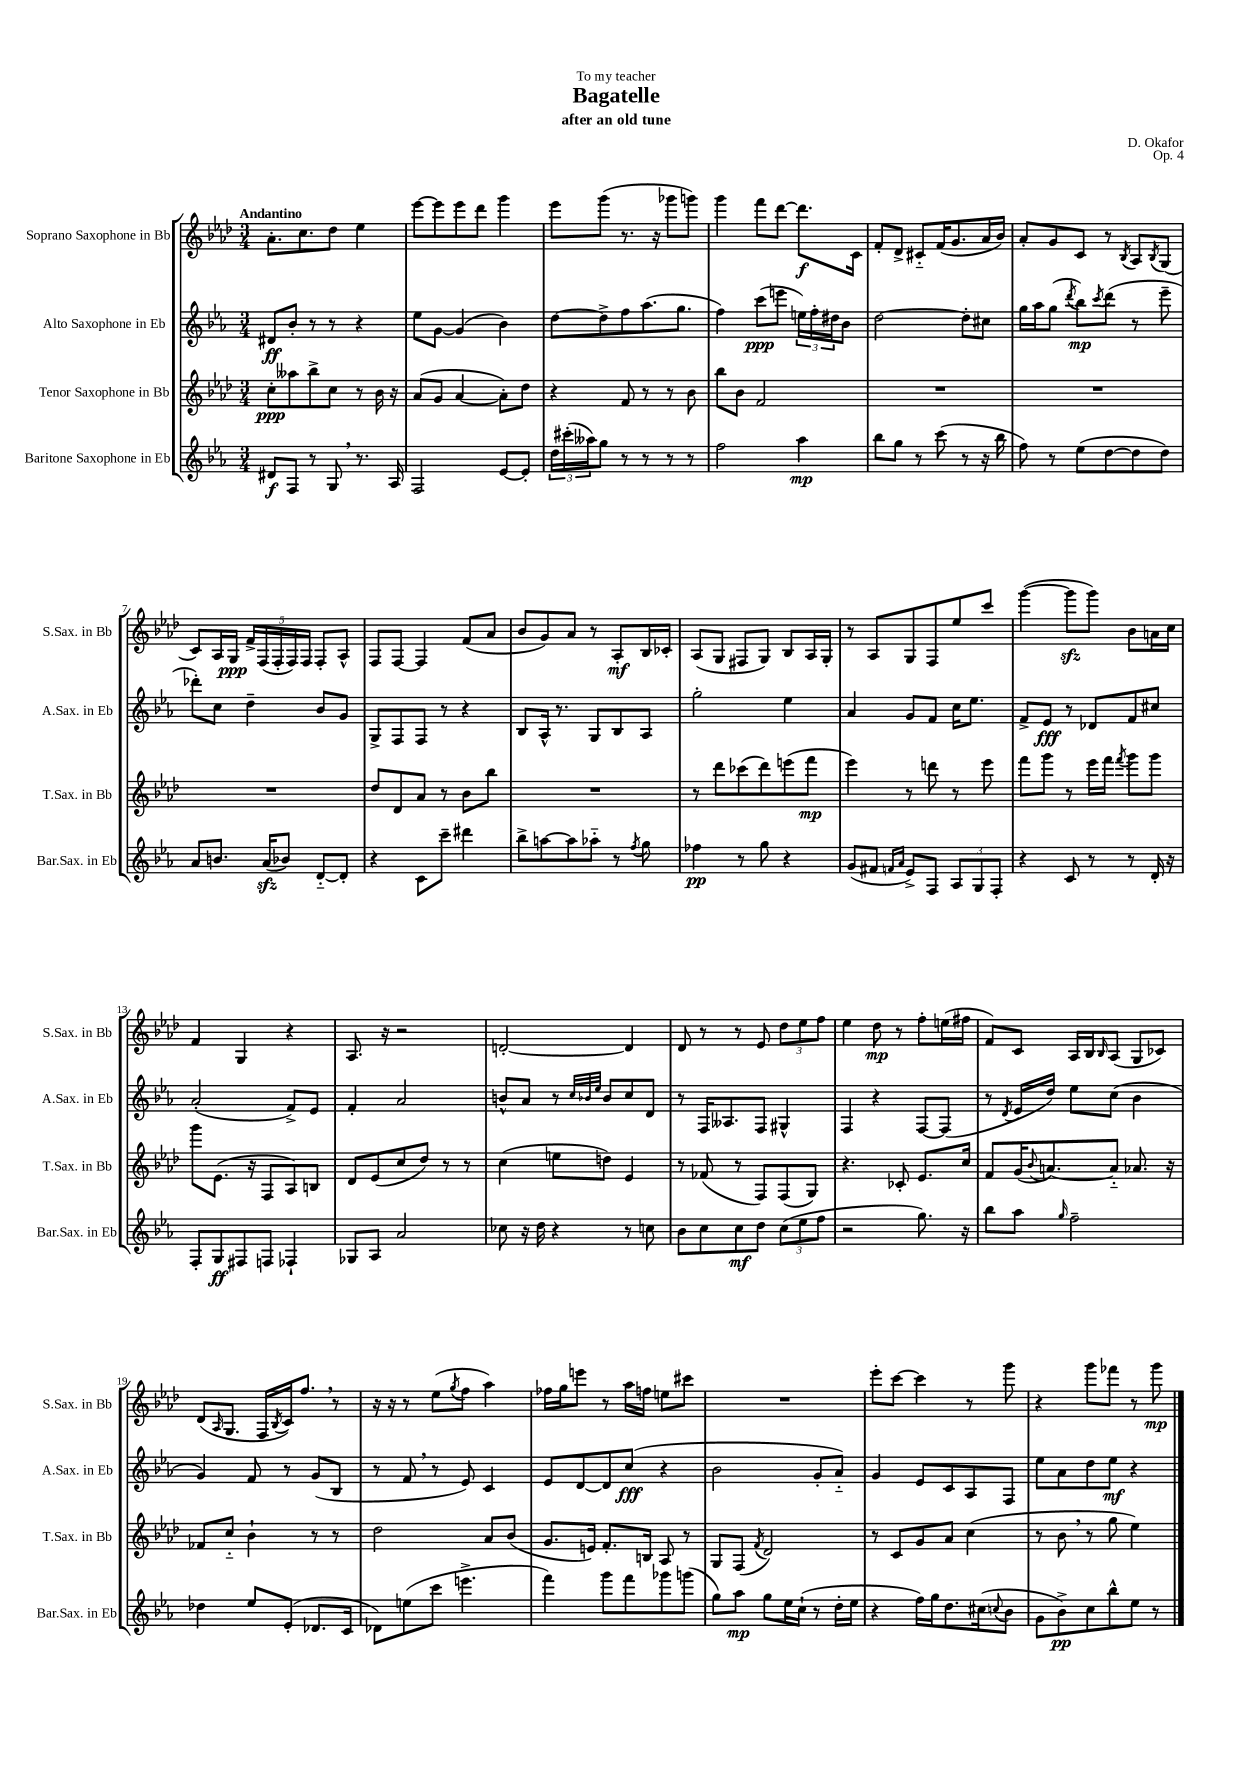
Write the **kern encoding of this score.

**kern	**kern	**kern	**kern
*staff4	*staff3	*staff2	*staff1
*clefG2	*clefG2	*clefG2	*clefG2
*k[b-e-a-]	*k[b-e-a-d-]	*k[b-e-a-]	*k[b-e-a-d-]
*M3/4	*M3/4	*M3/4	*M3/4
8d#	8cc'	8d#	8.a-'
8F	8aa--	8b-'	.
.	.	.	8.cc
8r	8bb-^	8r	.
8G	8cc	8r	8dd-
8.r	8r	4r	4ee-
.	16b-	.	.
16A-	16r	.	.
=	=	=	=
2F	(8a-	8ee-	[8eee-
.	8g	[8g	8eee-]
.	[4a-	(4g]	8eee-
.	.	.	8ddd-
[8e-	8a-'])	4b-)	4ggg
8e-']	8dd-	.	.
=	=	=	=
24dd	4r	[8dd	8eee-
(24ccc#'	.	.	.
24aa--)	.	.	.
8gg	.	8dd^]	(8ggg
8r	8f	8ff	8.r
8r	8r	(8.aa-	.
.	.	.	16r
8r	8r	.	8ggg-
.	.	8.gg	.
8r	8b-	.	8ggg)
=	=	=	=
2ff	8bb-	4ff)	4ggg
.	8b-	.	.
.	2f	(8ccc	8fff
.	.	8eee	[8ddd-
4aa-	.	24ee)	8.ddd-]
.	.	24ff'	.
.	.	24dd#	.
.	.	8b-	.
.	.	.	16c
=	=	=	=
8bb-	2.r	[2dd	8f'
8gg	.	.	8d-^
8r	.	.	8c#'~
(8ccc	.	.	(16f
.	.	.	8.g
8r	.	8dd']	.
16r	.	8cc#	16a-
16bb-	.	.	16b-)
=	=	=	=
8ff)	2.r	16gg	8a-'
.	.	16aa-	.
8r	.	(8gg	8g
.	.	8qddd	.
(8ee-	.	8bb-)	8c
.	.	8qccc	.
[8dd	.	(8ddd	8r
.	.	.	8qB-
8dd]	.	8r	8A-
.	.	.	8qB-
8dd)	.	8eee-~	(8G
=	=	=	=
8a-	2.r	8ddd-')	8c)
8.b	.	8cc	16A-
.	.	.	16G
.	.	4dd~	20f^
.	.	.	(20F
(16a-	.	.	.
.	.	.	20F'
8b-)	.	.	.
.	.	.	20F)
.	.	.	20F
[8d'~	.	8b-	8F'
8d']	.	8g	8A-^^
=	=	=	=
4r	8dd-	8G^	8F
.	8d-	8F	[8F
8c	8a-	8F	4F]
8ccc~	8r	8r	.
4ddd#	8b-	4r	(8f
.	8bb-	.	8a-
=	=	=	=
8bb-^	2.r	8B-	8b-
[8aa	.	16A-^^	8g)
.	.	8.r	.
8aa]	.	.	8a-
8aa-'~	.	8G	8r
8r	.	8B-	8A-'
8qff	.	.	.
8gg	.	8A-	16B-
.	.	.	16c-'
=	=	=	=
4ff-	8r	2gg'	(8A-
.	8ddd-	.	8G
8r	(8ccc-	.	8F#
8gg	8ddd-)	.	8G)
4r	(8eee	4ee-	8B-
.	8fff	.	16A-
.	.	.	16G'
=	=	=	=
(8g	4eee-)	4a-	8r
8f#	.	.	8A-
16qqf	.	.	.
16qqa-	.	.	.
8e-^)	8r	8g	8G
8F	8ddd	8f	8F
12A-	8r	16cc	8ee-
.	.	8.ee-	.
12G	.	.	.
.	8eee-	.	8ccc
12F'	.	.	.
=	=	=	=
4r	8fff	8f^	([4ggg
.	8ggg	8e-	.
8c	8r	8r	8ggg]
8r	16eee-	8d-	8ggg)
.	16fff	.	.
.	8qfff	.	.
8r	8ggg	8f	8b-
16d'	8ggg	8cc#	16a
16r	.	.	16cc
=	=	=	=
8F'	8ggg	(2a-'	4f
8G	(8.e-	.	.
8F#	.	.	4G
.	16r	.	.
8F	8F	.	.
4F-`	8A-)	8f^)	4r
.	8B	8e-	.
=	=	=	=
8G-	8d-	4f'	8.A-
8A-	(8e-	.	.
.	.	.	16r
2a-	8cc	2a-	2r
.	8dd-)	.	.
.	8r	.	.
.	8r	.	.
=	=	=	=
8cc-	(4cc	8b^^	[2d'
16r	.	8a-	.
16dd	.	.	.
4r	8ee	8r	.
.	.	32qqcc	.
.	.	32qqb-	.
.	.	32qqee-	.
.	8dd)	8b-	.
8r	4e-	8cc	4d]
8cc	.	8d	.
=	=	=	=
8b-	8r	8r	8d-
8cc	(8f-	16F	8r
.	.	8.A--	.
8cc	8r	.	8r
8dd	8F)	8F	8e-
(12cc	(8F	4G#^^	12dd-
12ee-	.	.	12ee-
.	8G)	.	.
12ff	.	.	12ff
=	=	=	=
2r	4.r	4F	4ee-
.	.	4r	8dd-
.	8c-'	.	8r
8.gg)	8.e-	[8F	8ff'
.	.	(8F]	(16ee
16r	16cc	.	16ff#
=	=	=	=
8bb-	8f	8r	8f)
.	.	8qd	.
8aa-	(16g	16e-	8c
.	8qqb-	.	.
.	[8.a)	16dd)	.
16qqgg	.	.	.
2ff~	.	8ee-	16A-
.	.	.	16B-
.	.	.	16qqB-
.	8a'~]	(8cc	(8A-
.	8.a-	4b-	8G
.	.	.	8c-)
.	16r	.	.
=	=	=	=
4dd-	8f-	4g)	(8d-
.	.	.	16qqA-
.	8cc'~	.	8.G
8ee-	4b-`	8f	.
.	.	.	16F
.	.	.	8qB-
(8e-'	.	8r	16c)
.	.	.	8.ff
8.d-	8r	(8g	.
.	8r	8B-	8r
16c	.	.	.
=	=	=	=
8d-)	2dd-	8r	16r
.	.	.	16r
(8ee	.	8f	8r
8ccc	.	8r	(8ee-
.	.	.	8qgg
4.eee^	.	8e-)	8ff
.	8a-	4c	4aa-)
.	(8b-	.	.
=	=	=	=
4fff)	8.g	8e-	16ff-
.	.	.	16gg
.	.	[8d	8eee
.	16e)	.	.
8ggg	8.f'	8d]	8r
8fff	.	(8cc	16aa-
.	16B	.	16ff
8ggg-	8A-	4r	8ee
(8ggg	8r	.	8ccc#
=	=	=	=
8gg)	8G	2b-	2.r
8aa-	(8F	.	.
.	8qf	.	.
8gg	2d-)	.	.
16ee-	.	.	.
(16cc`	.	.	.
8r	.	8g'	.
16dd'	.	8a-'~)	.
16ee-	.	.	.
=	=	=	=
4r	8r	4g	8eee-'
.	8c	.	[8ccc
16ff)	8g	8e-	4ccc]
16gg	.	.	.
8.dd	8a-	8c	.
.	(4cc	8A-	8r
(16cc#	.	.	.
8qqcc	.	.	.
8b-	.	8F	8ggg
=	=	=	=
8g	8r	8ee-	4r
8b-^)	8b-	8a-	.
8cc	8r	8dd	8ggg
8bb-^^	8gg	8ee-	8fff-
8ee-	4ee-)	4r	8r
8r	.	.	8ggg
==	==	==	==
*-	*-	*-	*-
